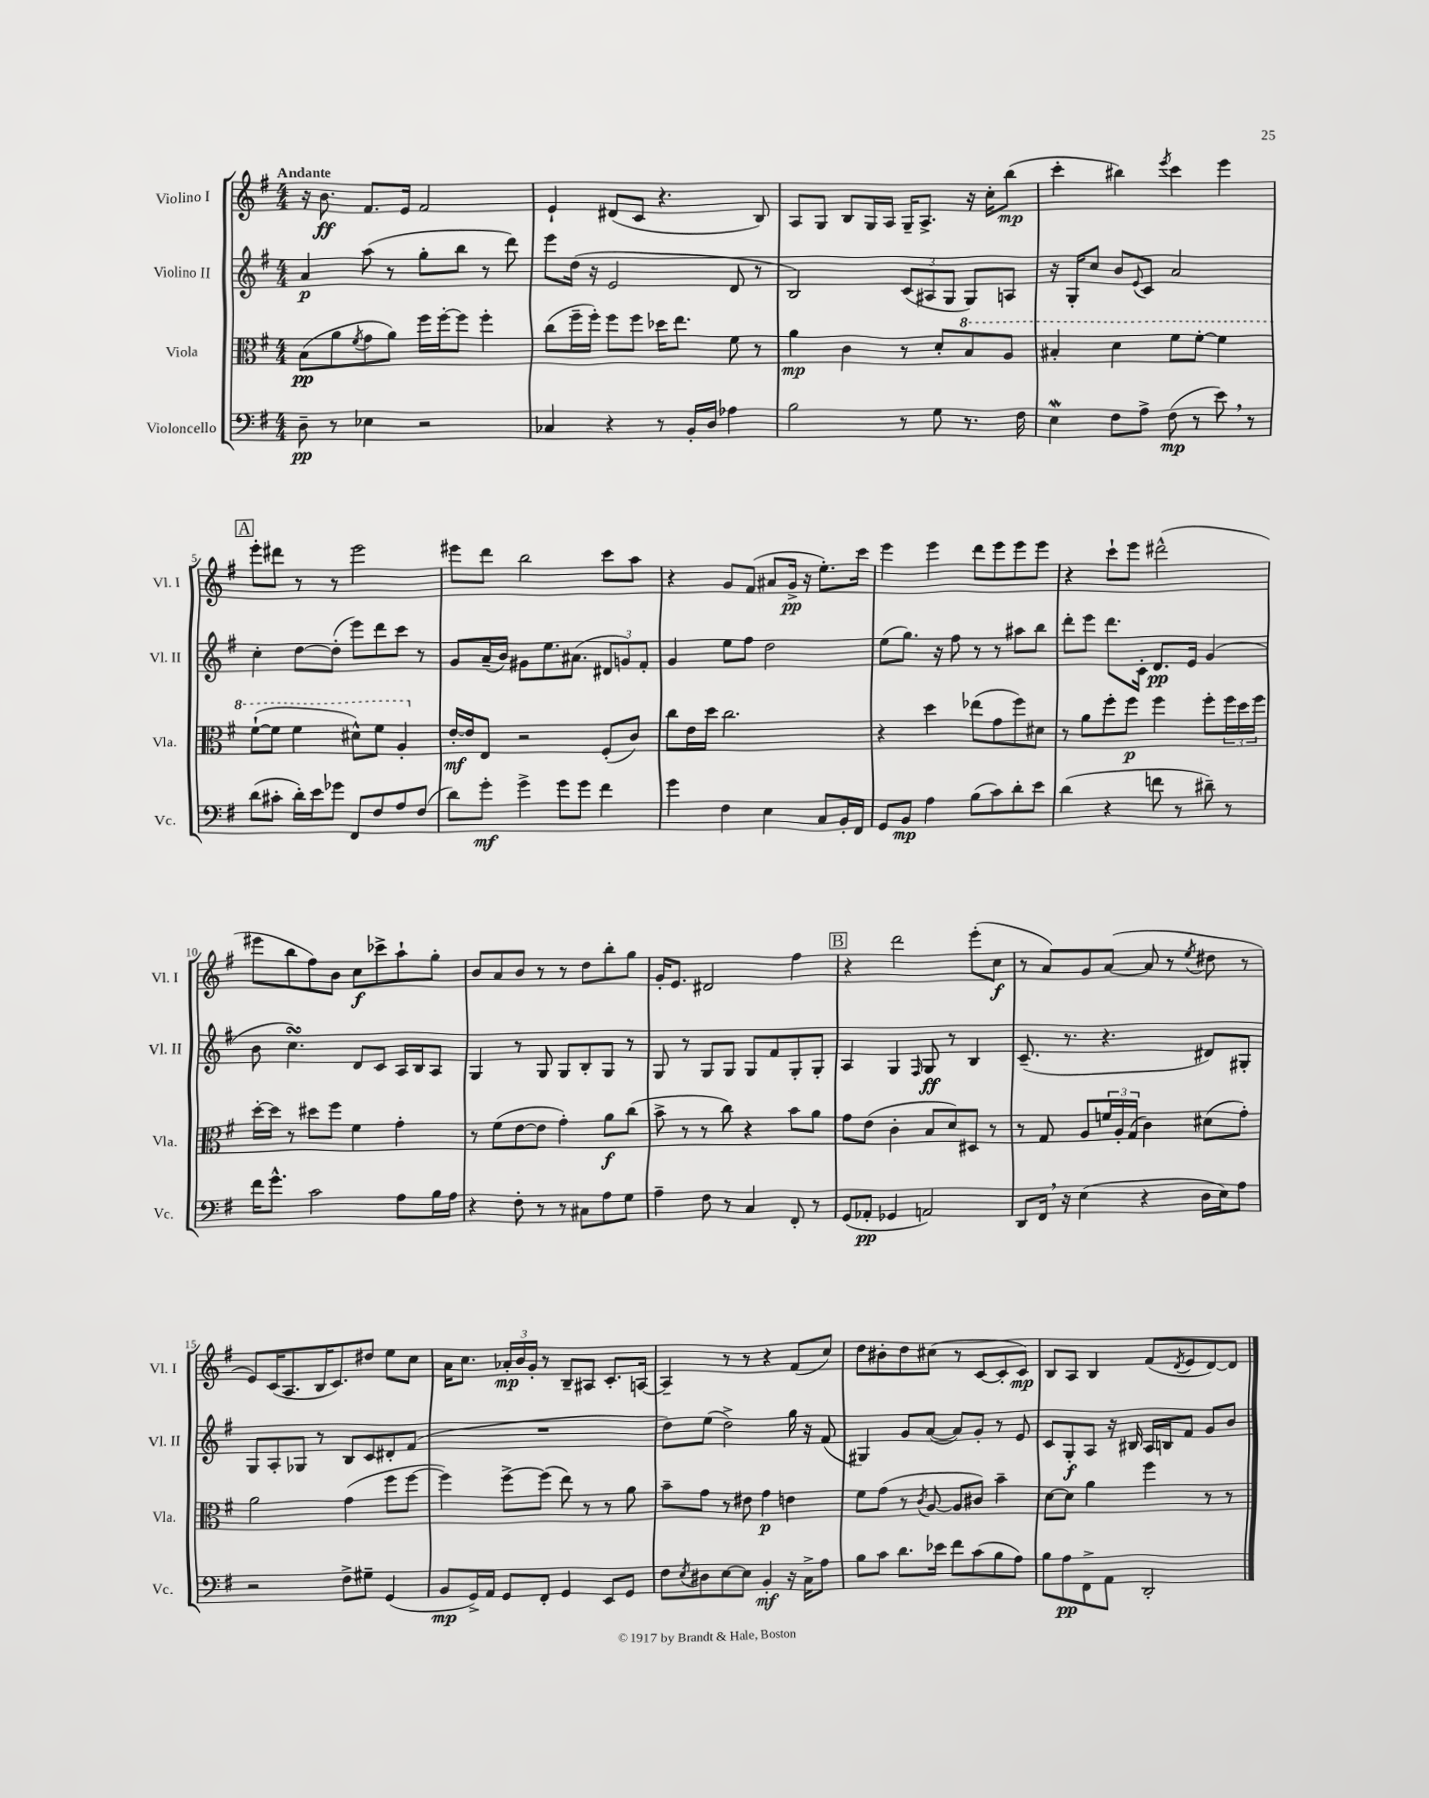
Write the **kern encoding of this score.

**kern	**kern	**kern	**kern
*staff4	*staff3	*staff2	*staff1
*clefF4	*clefC3	*clefG2	*clefG2
*k[f#]	*k[f#]	*k[f#]	*k[f#]
*M4/4	*M4/4	*M4/4	*M4/4
8D~	(8B	4a	16r
.	.	.	8.b
8r	8a	.	.
.	8qf#	.	.
4E-	8g	(8aa	8.f#
.	8a)	8r	.
.	.	.	16e
2r	16ff#	8gg'	2f#
.	[16ff#'	.	.
.	8ff#]	8bb	.
.	4ff#'	8r	.
.	.	8ddd)	.
=	=	=	=
4C-	(8cc	8eee	4e`
.	16ff#~	(16dd	.
.	16ff#')	16r	.
4r	8ff#	2e	(8d#
.	8ff#	.	8c
8r	16dd-	.	4.r
.	8.ee	.	.
16BB'	.	.	.
16D	.	.	.
4A-	8f#	8d	.
.	8r	8r	8B)
=	=	=	=
2B	4a	2B)	8A
.	.	.	8G
.	4c	.	8B
.	.	.	16G
.	.	.	16A
8r	8r	(12c	16G~
.	.	.	8.A^
.	.	12A#	.
8G	8d'	.	.
.	.	12G	.
8.r	8b	8G)	16r
.	.	.	16cc'
.	8a	8A	(8bb
16F#	.	.	.
=	=	=	=
4E	4b#'	16r	4ccc'
.	.	16G'	.
.	.	8cc	.
8F#	4dd	8b	4bb#)
.	.	8qqe	.
8A^	.	8c	.
.	.	.	8qeee
(8F#	8ff#	2a	4ccc
8r	[8ff#'	.	.
8e)	4ff#]	.	4eee
8r	.	.	.
=	=	=	=
(8d	([8ff#`	4cc'	8eee'
8c#'	8ff#]	.	8ddd#
16d')	4ff#	[8dd	8r
16e	.	.	.
8g-	.	(8dd']	8r
8FF#	8dd#^^)	8eee)	2eee
8F#	8ff#	8ddd	.
8A	4a'	8ccc	.
(8F#	.	8r	.
=	=	=	=
8d)	[16e'	8g	8eee#
.	16e]	.	.
8g'	8E	(16a~	8ddd
.	.	16b)	.
4g^	2r	8g#	2bb
.	.	8.ee	.
8g	.	.	.
.	.	(8.a#	.
8g	.	.	.
4f#	(8F#'	12d#	8ccc
.	.	12g)	.
.	8c)	.	8aa
.	.	12f#'	.
=	=	=	=
4g	8cc	4g	4r
.	16e	.	.
.	16dd	.	.
4F#	2.cc	8ee	8g
.	.	8ff#	(8f#
4E	.	2dd	8a#
.	.	.	16g^
.	.	.	16r
8C	.	.	8.ee')
16BB'	.	.	.
16FF#	.	.	16ccc
=	=	=	=
8GG	4r	(8ee	4eee
8BB	.	8.gg)	.
4A	4dd	.	4eee
.	.	16r	.
.	.	8ff#	.
(8B	(8ee-	8r	8ddd
8c)	8g	8r	8eee
8d'	8ff#)	8aa#	8eee
8e	8d#	8bb	8eee
=	=	=	=
(4d	8r	8ddd'	4r
.	8a	8eee	.
4r	8ff#'	8.ddd	8ccc`
.	8ff#	.	8eee
.	.	16c'	.
8f	4ff#	8.d	(2ddd#^^
8r	.	.	.
.	.	16e	.
8d#~)	8ff#'	(4g	.
8r	24ff#	.	.
.	24dd	.	.
.	24ff#	.	.
=	=	=	=
16f#	[16dd'	8b	8eee#
8.g^^	16dd]	.	.
.	8r	4.cc)	8bb
2c	8dd#	.	8ff#)
.	8ff#	.	8b
.	4f#	8d	8cc
.	.	8c	8ccc-^
8A	4g'	16A	8aa`
.	.	16B	.
16B	.	8A	8gg'
16A	.	.	.
=	=	=	=
4r	8r	4G	8b
.	(8f#	.	8a
8F#'	[8e	8r	8b
8r	8e]	8G	8r
8r	4g')	8G	8r
8C#	.	8B'	8dd
8A	8a	8G	8bb'
8G	(8cc	8r	8gg
=	=	=	=
4A~	8b^	8G	16g'
.	.	.	8.e
.	8r	8r	.
8F#	8r	8G	2d#
8r	8cc)	8G	.
4C	4r	8G	.
.	.	8f#	.
8FF#'	8b	8G'	4ff#
8r	8a	8G'	.
=	=	=	=
(8GG	8g	4A	4r
8AA-'	(8e	.	.
4GG-	4c'	4G	2ddd
.	.	16qqF#	.
2AA)	8B	8G	.
.	8d)	8r	.
.	8D#	4B	(8eee'
.	8r	.	8cc
=	=	=	=
8DD	8r	(8.c~	8r
16FF#	8G	.	8a)
16r	.	8.r	.
(4E	8A	.	8g
.	24f	4.r	([8a
.	24A'	.	.
.	(24G	.	.
4r	4c)	.	8a]
.	.	.	8r
.	.	.	8qee
16D	(8d#	8d#)	8dd#
16E)	.	.	.
8A	8g')	8G#'	8r
=	=	=	=
2r	2a	8G	8e)
.	.	8A'	(16c
.	.	.	8.A
.	.	8G-	.
.	.	8r	16B
.	.	.	8.c)
8F#^	(4g	8B	.
8G#~	.	8c	8dd#
(4GG	8ff#	8d#'	8ee
.	[8ff#	(8f#	8cc
=	=	=	=
8BB	4ff#])	1r	16a
.	.	.	8.cc
16GG^)	.	.	.
16AA	.	.	.
8GG	[8ff#^	.	24a-'
.	.	.	24b
.	.	.	24g'
8FF#'	(8ff#]	.	8r
4GG	8ee)	.	8B~
.	8r	.	8A#
8EE	8r	.	8.c'
8GG	8a	.	.
.	.	.	[16A
=	=	=	=
8F#	8b~	8dd)	4A~]
8qE	.	.	.
8D#	8g	(8ee	.
[8E	8r	2dd^)	8r
8E]	8e#	.	8r
4BB'	4g	.	4r
16r	4e	16gg	(8f#
16C^	.	16r	.
8A	.	(8f#	8cc)
=	=	=	=
8B	8f#	4G#)	8dd
8c	(8g	.	8b#'
8.d	8r	8g	8dd
.	8qc	.	.
.	[8A	([8a	(8cc#
16e-	.	.	.
8f#	8A]	8a])	8r
(8c	8c#)	8g'	[8c
8B	4b~	8r	8c']
8A)	.	8e	8c)
=	=	=	=
8B	[8d	8c	8B
8A	8d]	8G'	8A
8FF#^	4a	8A	4B
8AA	.	16r	.
.	.	16B#	.
2DD'	4ff#	16A	(8f#
.	.	16B	.
.	.	.	8qd
.	.	8f#	8e
.	8r	8g	[8d)
.	8r	8b	8d]
==	==	==	==
*-	*-	*-	*-
